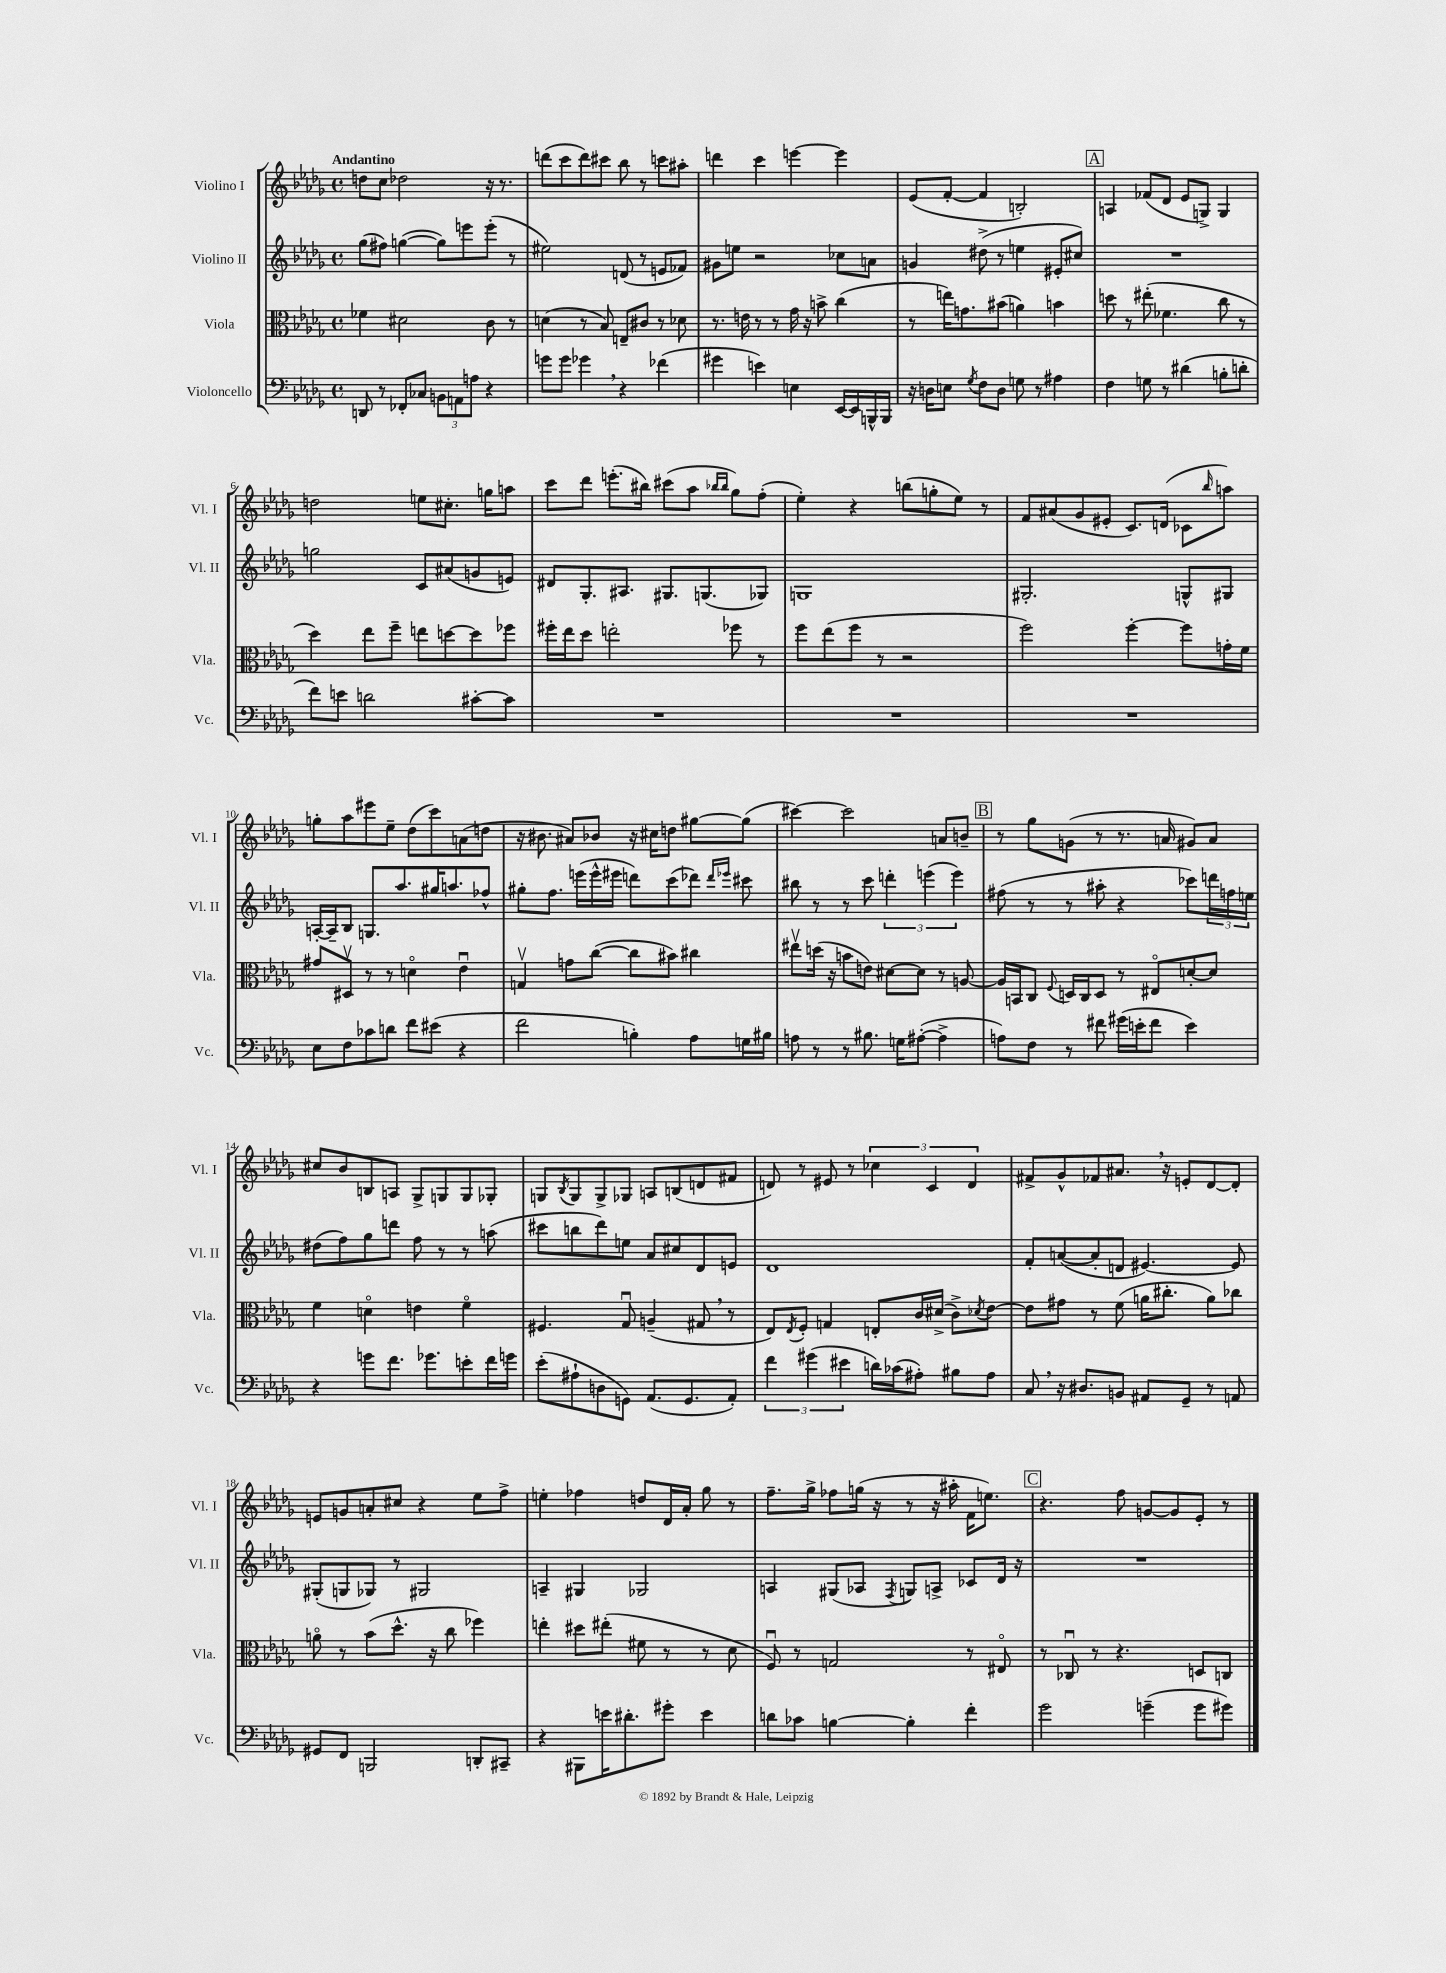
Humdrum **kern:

**kern	**kern	**kern	**kern
*staff4	*staff3	*staff2	*staff1
*clefF4	*clefC3	*clefG2	*clefG2
*k[b-e-a-d-g-]	*k[b-e-a-d-g-]	*k[b-e-a-d-g-]	*k[b-e-a-d-g-]
*M4/4	*M4/4	*M4/4	*M4/4
*met(c)	*met(c)	*met(c)	*met(c)
8DD/	4f-\	(8gg-\L	8dd\L
8r	.	8ff#\J)	8cc\J
8FF-'/L	2d#\	([4gg\	2dd-\
8C-/J	.	.	.
12BB\L	.	8gg\]L)	.
12AA\	.	.	.
.	.	8eee\	.
12A\J	.	.	.
4r	8c\	(8eee'\J	16r
.	.	.	8.r
.	8r	8r	.
=	=	=	=
8g\L	(4d\	2ee#\)	(8ddd\L
8g\J	.	.	8ccc\
4g-\	8r	.	8ddd\)
.	8B-/)	.	8ccc#\J
4r	8E~/L	(8d/	8bb-\
.	8c#/J	8r	8r
(4f-\	8r	8e/L	8ccc\L
.	8d-\	8f-/J)	8aa#'\J
=	=	=	=
4g#\	8.r	8g#\L	4ddd\
.	.	8ee\J	.
.	16e\	.	.
4e\)	8r	2r	4ccc\
.	8r	.	.
4E\	16g-\	.	[4eee\
.	16r	.	.
.	8b^\	.	.
[16EE-/LL	(4cc\	8cc-\L	4eee\]
16EE-/]	.	.	.
16BBB^^/	.	8a\J	.
16BBB/JJ	.	.	.
=	=	=	=
16r	8r	4g/	(8e-/L
16D\LK	.	.	.
8E\J	16ee\LK)	.	[8f'/J
.	8.g\	.	.
8qG-/	.	.	.
8F\L	.	(8dd#^\	4f/]
8D\J	(8b#\J	8r	.
8G\	4a\)	4ee\	2B'/)
8r	.	.	.
4A#\	4b\	8e#'/L	.
.	.	8cc#/J)	.
=	=	=	=
4F\	8dd\	1r	4A/
.	8r	.	.
8G\	(8ee#'\	.	(8f-/L
8r	4.f-\	.	8d-/J
(4d#\	.	.	8e-/L
.	.	.	8G^/J)
8B'\L	8cc\	.	4G/
8d'\J	8r	.	.
=	=	=	=
8f\L)	4dd-\)	2gg\	2dd\
8e\J	.	.	.
2d\	8ee-\L	.	.
.	8ff~\J	.	.
.	8ee\L	8c/L	8ee\L
.	[8dd\	(8a#/	8.cc#'\J
[8c#'\L	8dd\]	8g/	.
.	.	.	16gg\LK
8c#\]J	8ff-\J	8e/J)	8aa\J
=	=	=	=
1r	16ff#'\LL	8d#/L	8ccc\L
.	16ee-\J	.	.
.	8dd-\J	8.G-'/	8ddd-\J
.	2ee'\	.	(8.eee'\L
.	.	8.A#/J	.
.	.	.	16bb#\Jk)
.	.	8.G#/L	(8ccc#\L
.	.	.	8aa-\J
.	.	(8.G/	.
.	.	.	16qqbb-/LL
.	.	.	16qqbb-/JJ
.	8ff-\	.	8gg-\L)
.	8r	8G-/J)	(8ff'\J
=	=	=	=
1r	8ff\L	1G	4ee-'\)
.	(8ee-\	.	.
.	8ff\J	.	4r
.	8r	.	.
.	2r	.	(8bb\L
.	.	.	8gg'\
.	.	.	8ee-\J)
.	.	.	8r
=	=	=	=
1r	2ff\)	2.G#'/	8f/L
.	.	.	(8a#/
.	.	.	8g-/
.	.	.	8e#'/J
.	[4ff'\	.	8.c/L)
.	.	.	(16d/Jk
.	8ff\]L	8G^^/L	8c-\L
.	.	.	16qqbb-/
.	16g'\L	8G#/J	8aa\J)
.	16f\JJ	.	.
=	=	=	=
8E-\L	8g#/L	[16A'/LL	8gg'\L
.	.	16A~/]J	.
8F\	8D#v/J	8B-/J	8aa-\
8c-\	8r	8.G/L	8eee#\
8d\J	8r	.	8ee-~\J
.	.	8.aa-/	.
8f\L	4do\	.	(8dd-\L
(8e#\J	.	16gg#/K	8ccc\)
.	.	8.aa/	.
4r	4e-u\	.	(8a\
.	.	8ff-^^/J	8dd\J
=	=	=	=
2f\	4Gv/	8gg#'\L	16r
.	.	.	8.b#\
.	.	8.ff\J	.
.	8g\L	.	8a#/L)
.	.	(16eee\LL	.
.	([8cc\J	16eee^^\	8b-/J
.	.	16eee#\JJ	.
4B'\)	8cc\]L	8ddd\L)	16r
.	.	.	16cc#\LK
.	8b#\J)	(8ccc\	8dd\J
8A-\L	4cc#\	8ddd-\J)	[8gg#\L
.	.	16qqddd-/LL	.
.	.	16qqeee-/JJ	.
16G\L	.	8ccc#\	(8gg#\]J
16B#\JJ	.	.	.
=	=	=	=
8A\	8ee#v\L	8bb#\	[4ccc#\)
8r	(16dd\Jk	8r	.
.	16r	.	.
8r	8b\L	8r	2ccc#\]
8.B#\	8e\J)	8ccc\	.
.	[8d#\L	6ddd'\	.
16G\LK	.	.	.
([8A#'\J	8d#\]J	.	.
.	.	(6eee\	.
4A#^\]	8r	.	8a/L
.	.	6eee\)	.
.	[8A/	.	8b~/J
=	=	=	=
8A\L)	16A/]LL	(8ff#\	8r
.	16BB/J	.	.
8F\J	8C/J	8r	8gg-\L
.	8qqF/	.	.
8r	16D/LL	8r	(8g\J
.	16C/J	.	.
8f#\	8D/J	8aa#'\	8r
(16g#\LL	8r	4r	8.r
16e'\J	.	.	.
8f#\J	8E#o/L	.	.
.	.	.	16a/
4e\)	[8d'/	8ccc-\L)	8g#/L)
.	8d/]J	24ddd\L	8a/J
.	.	24ff\	.
.	.	24ee\JJ	.
=	=	=	=
4r	4f\	(8dd#\L	8cc#/L
.	.	8ff\)	8b-/
8g\L	4do\	8gg-\	8B/
8.f\J	.	8ddd\J	8A/J
.	4e\	8ff\	8G-^/L
8.g-\L	.	.	.
.	.	8r	8G/
8e'\	4fo\	8r	8G/
16f\L	.	(8aa\	8G-'/J
16g\JJ	.	.	.
=	=	=	=
(8e-'\L	4.F#/	8ccc#\L	8G/L
.	.	.	8qB-/
8A#`\	.	8bb\	8G/
8D\	.	8ddd-\)	8G^/
8GG\J)	8G-u/	8ee\J	8G-/J
(8.AA-/L	(4A~/	8a-/L	8A/L
.	.	8cc#/	(8B/
8.GG/	.	.	.
.	8G#/	8d-/	8d/
8AA-'/J)	8r	8e/J	8f#/J
=	=	=	=
6f\	8E-/L)	1d-	8d/)
.	8qE-/	.	.
.	8F'/J	.	8r
(6g#\	.	.	.
.	4G/	.	8e#/
6e#\	.	.	.
.	.	.	8r
16d\LL)	8E'/L	.	6cc-\
(16c-\J	.	.	.
8A#'\J)	16c/L	.	.
.	.	.	6c/
.	(16d#^/JJ	.	.
8B#\L	8c^\L)	.	.
.	.	.	6d/
.	8qd-/	.	.
8A#\J	[8e-\J	.	.
=	=	=	=
8C/	8e-\]L	8f'/L	8f#^/L
16r	8g#\J	([8a/	8g-^^/
8.D#/L	.	.	.
.	8r	8a'/]	8f-/
8BB/J	(8f\	8d/J	8.a#/J
8AA#/L	16a\LK	[4.e#/)	.
.	8.cc#'\J	.	16r
8GG-~/J	.	.	8e'/L
8r	8a\L)	.	[8d-/
8AA/	8cc-\J	8e#/]	8d-'/]J
=	=	=	=
8GG#/L	8ao\	(8G#'/L	8e/L
8FF/J	8r	8G/	8g/
2BBB/	(8b-\L	8G-/J)	8a'/
.	8.dd-^^\J	8r	8cc#/J
.	.	2G#/	4r
.	16r	.	.
.	8cc\	.	.
8DD'/L	4ff-\)	.	8ee-\L
8CC#~/J	.	.	8ff^\J
=	=	=	=
4r	4ee'\	4A~/	4ee'\
8BBB#\L	8dd#\L	4G#/	4ff-\
16e\K	(8ee#'\J	.	.
8.d#'\	.	.	.
.	8f#\	2G-/	8dd/L
8g#'\J	8r	.	16d-/L
.	.	.	16a-'/JJ
4e\	8r	.	8gg-\
.	8d-\	.	8r
=	=	=	=
8d\L	8Fu/)	4A/	8.ff~\L
8c-\J	8r	.	.
.	.	.	16gg-^\Jk
[4B\	2G/	(8G#/L	8ff-\L
.	.	8A-/J	(16gg\Jk
.	.	.	16r
.	.	8qF/	.
4B'\]	.	8G/L)	8r
.	.	8A^/J	16r
.	.	.	16aa#'\
4f'\	8r	8c-/L	16f\LK
.	.	.	8.ee\J)
.	8E#o/	16d-/Jk	.
.	.	16r	.
=	=	=	=
2g-\	8r	1r	4.r
.	8C-u/	.	.
.	8r	.	.
.	4.r	.	8ff\
(4g~\	.	.	[8g/L
.	.	.	8g/]
8g\L	8D/L	.	8e-'/J
8g#\J)	8C/J	.	8r
==	==	==	==
*-	*-	*-	*-
